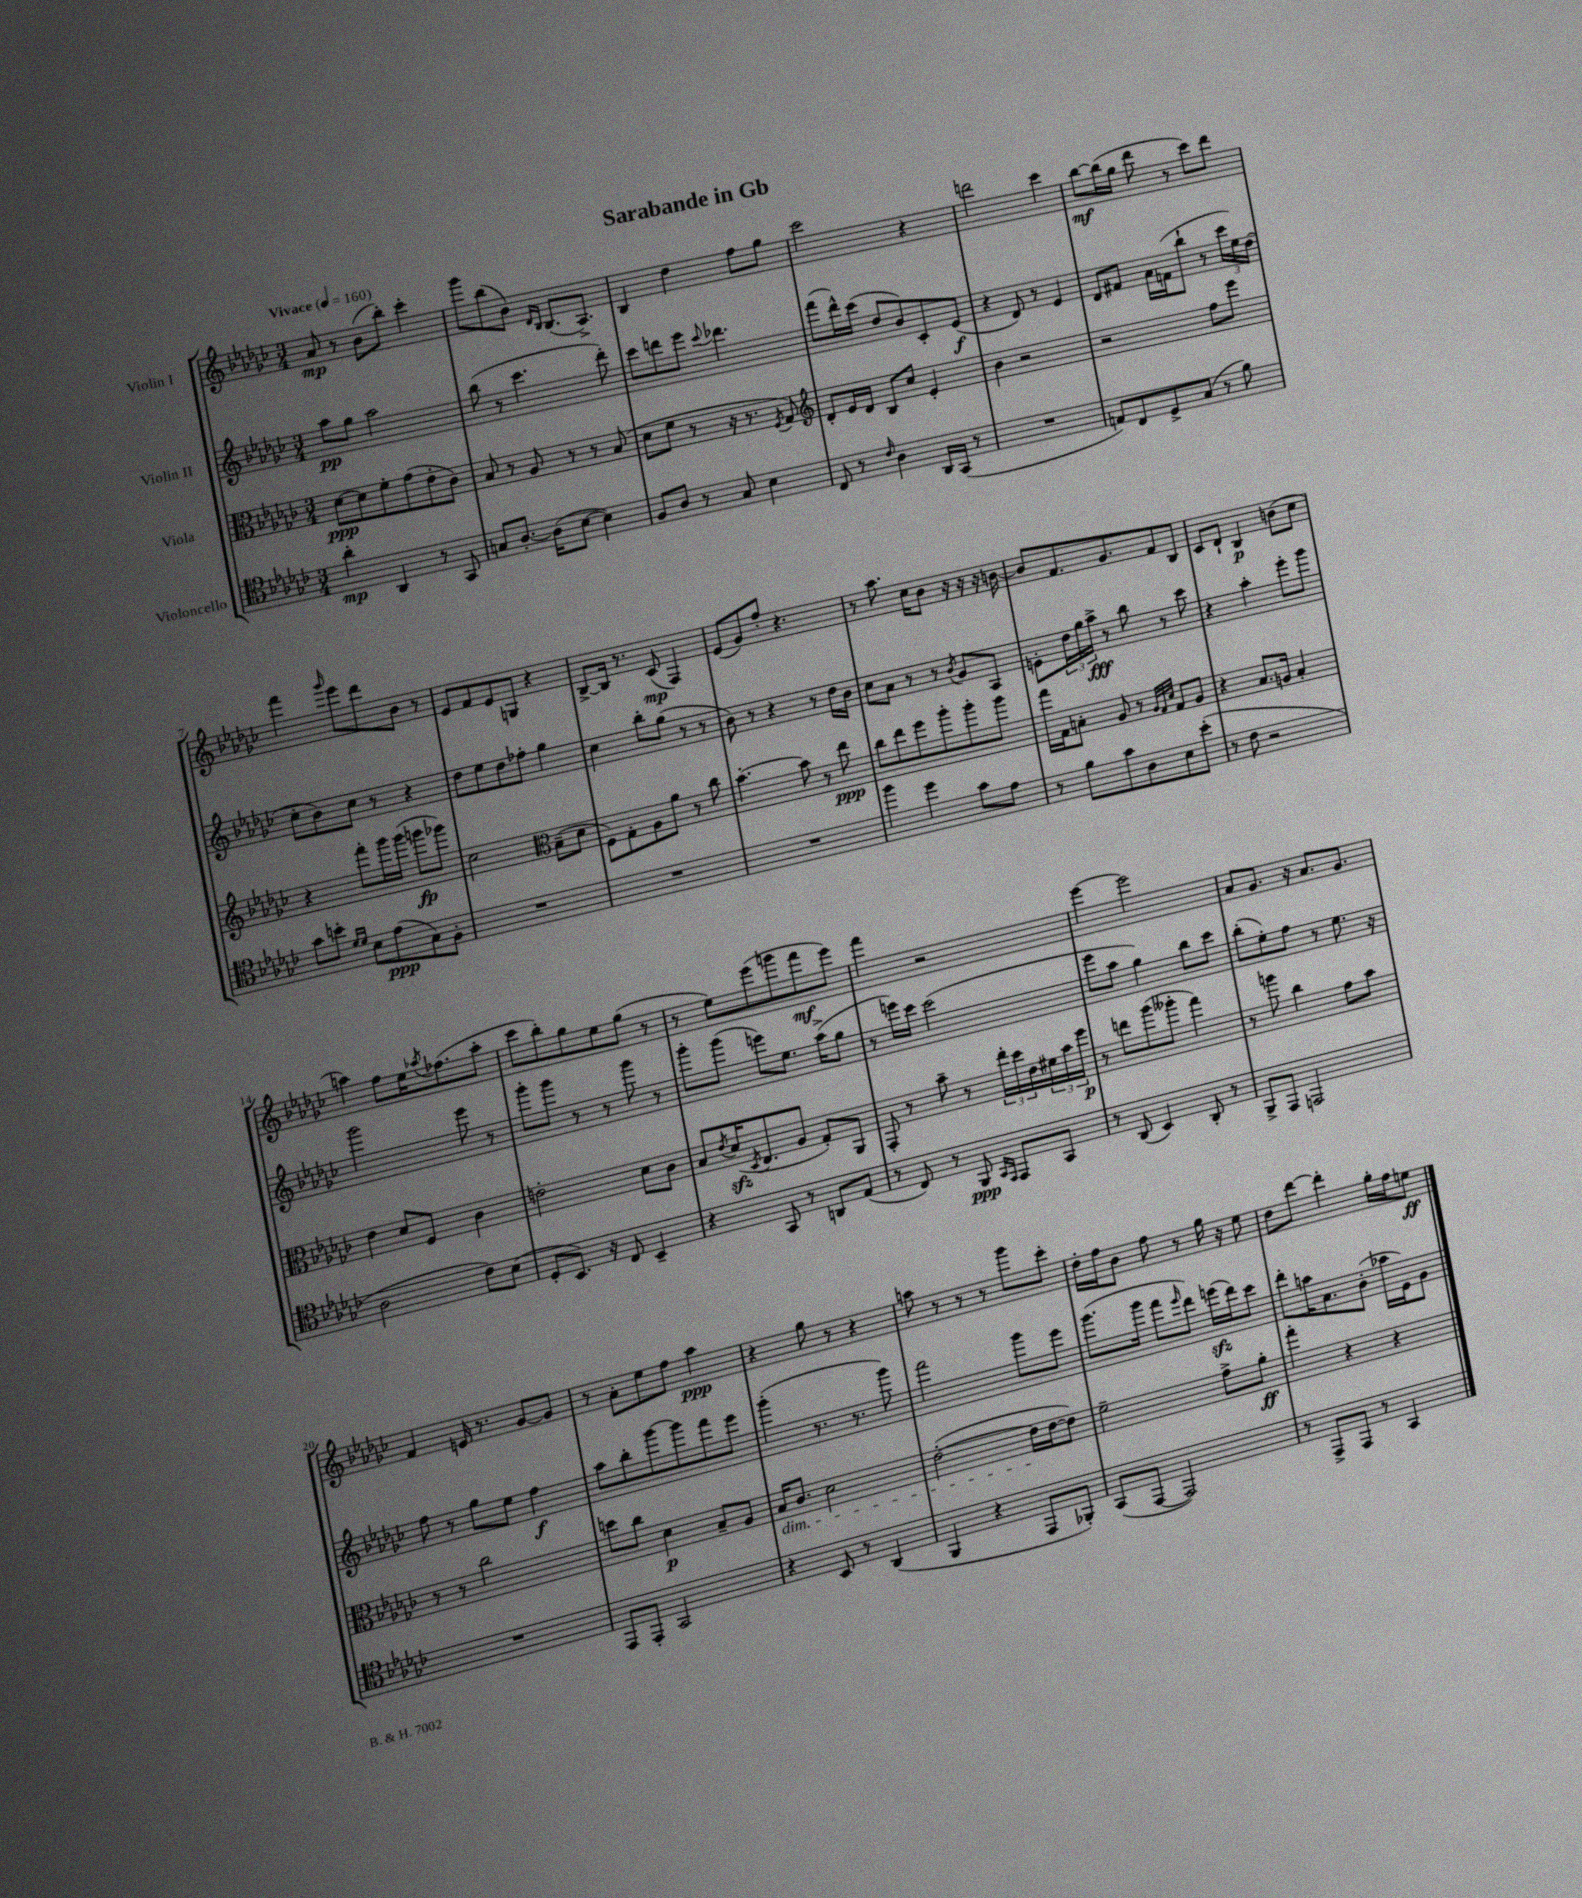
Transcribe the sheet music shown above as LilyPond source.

\header { title = "Sarabande in Gb" }
<<
\new StaffGroup <<
\new Staff = "s0" \with { instrumentName = "Violin I" } {
    \clef treble \key ges \major \numericTimeSignature \time 3/4 \tempo "Vivace" 4 = 160
    aes'8\mp r8 bes'8( bes''8-.) ces'''4-. |
    ges'''8 bes''8( bes'8) \grace { des'16 bes16 } bes8.( aes8.->) |
    bes4 des''4 f''8 ges''8 |
    ces'''2 r4 |
    d'''2 ces'''4 |
    bes''8~\mf bes''16( ges''16 des'''8 r8 ces'''8) des'''8 |
    f'''4 \grace { ges'''16 } ees'''8 des'''8 bes'8 r8 |
    ees'8 f'8 ees'8 g8 r4 |
    bes8~-> bes16 r8. ces'8\mp( f4) |
    ees'8( ges'8) f''8-. r4. |
    r8 aes''8. ces''16 bes'8 r16 r16 r16 b'16~ |
    b'8 f'8. ges'8. f'8 bes8 |
    ces'8 des'8-! bes4\p b'8( ces''8 |
    a''4) f''8 ees''16 \acciaccatura { aes''8 } fes''8.( aes''8-. |
    ces'''8 bes''8-.) ges''8 ees''8 ges''8( r8 |
    r8 ees''8) ees'''8( g'''8 f'''8\mf ees'''8) |
    f'''4 r2 |
    ees'''4~ ees'''2 |
    aes'8 ges'8. r16 aes'8. ges'8. |
    f'4 e'16 r8. ges'8~ ges'8 |
    r8 aes'8-. ees''8 f''8 aes''4\ppp |
    r4 ges''8 r8 r4 |
    a''8 r8 r8 r8 ges'''8 ces'''8-. |
    des''16-. f''16 bes'8 f''8 r8 ges''16 r16 ees''8 |
    des''8 des'''8~ des'''4-. ges''16-. f''16 e''8\ff \bar "|." |
}
\new Staff = "s1" \with { instrumentName = "Violin II" } {
    \clef treble \key ges \major \numericTimeSignature \time 3/4
    aes''8\pp ges''8 aes''2 |
    bes''8( r8 ces'''4. des'''8-.) |
    ces'''8 d'''8 ees'''8 \appoggiatura { ces'''8 } des'''4. |
    f'''8( des'''16-^) ces'''16( des''8 bes'8) ces'8-. ees'8\f( |
    r4 des'8) r8 ees'4 |
    des'8 fis'8 aes'16 f'16( bes''8-! r8 \tuplet 3/2 { ces'''16 ees''16) des''16( } |
    ces''8-. bes'8) ces''8 r8 r4 |
    des''8 ees''8 des''8 fes''8-. ges''4 |
    ces''4 bes''8-. ges''8( r8 r8 |
    bes'8) r8 r4 r8 des''16 bes'16 |
    ces''8 aes'8 r8 r8 \acciaccatura { bes'8 } ges'8 aes8 |
    e'8-. \tuplet 3/2 { des''16 ges''16 aes''16->\fff } r8 bes''8 r8 ces'''8 |
    r4 aes''4-. ees'''8-. ges'''8 |
    ges'''2 ees'''8 r8 |
    ges'''8-. ges'''8 r8 r8 ges'''8 r8 |
    ges'''8-. ges'''8( e'''8) ees''8. aes''16->( ges''8 |
    r8 e'''16) ces'''16 ces'''2( |
    ees'''8 aes''8 ges''4) bes''8 ces'''8 |
    bes''8-.( ees''8-.) f''8 r8 ees''8. r16 |
    f''8 r8 ges''8 ees''8 f''4\f |
    aes''8 bes''8-. ges'''8~ ges'''8 f'''8 ees'''8 |
    ges'''4-.( r8. r8. ges'''8) |
    f'''2 ges'''8 ees'''8 |
    ges'''8.( ges'''16 f'''8 \grace { ees'''16 } des'''8) e'''16\sfz( des'''16) ces'''8 |
    des'''8-. a''16 aes'8. bes'8-.( aes''16 ees'16) ges'8 \bar "|." |
}
\new Staff = "s2" \with { instrumentName = "Viola" } {
    \clef alto \key ges \major \numericTimeSignature \time 3/4
    des'8~\ppp des'8 f'8-. ges'8( ees'8-. ces'8) |
    bes8 r8 aes8 r8 r8 bes8( |
    des'8 f'8 r8 r16 r8. \acciaccatura { f8 } ges8) |
    \clef treble des'8-. ees'16 des'16 bes8 ces''8 ees'4-. |
    bes'4 r2 |
    r2 f''8 ees'''8 |
    r4 f'''8-. ges'''16 ges'''16( g'''8\fp ges'''8) |
    ces''2 \clef alto bes8--( des'8 |
    f8) ges8-. aes8 aes'8 r8 ces''8 |
    bes'4.~-. bes'8 r8 ees''8\ppp |
    ces''8 ees''8 f''8 aes''8-. aes''8-. aes''8 |
    ges''16 ges16 b8-. aes8 r8 \grace { aes32 ges32 des'32 } ges8 aes8 |
    r4 bes8. a16 bes4-. |
    ees'4 des'8 f8 ces'4 |
    e'2-. des'8 ces'8 |
    bes8 \acciaccatura { ees'8 } des'16\sfz( \acciaccatura { des8 } ees8. aes8 ges8-.) aes,8 |
    ges,8-. r8 bes'8-- r8 \tuplet 3/2 { ees''16-. des''16 ees'16 } \tuplet 3/2 { fis'16 bes'16 f''16\p } |
    r8 e''8 aes''8( aeses''8-. ges''4) |
    r8 a''8 ces''4 ges'8 bes'8 |
    r8 r8 ces''2 |
    d''8 ces''8 des'4\p bes8-- aes8 |
    bes16\dim ces'8. des'2 |
    ees'2~-.( ees'16\! ees'16~ ees'8) |
    f'2-- ges'8-> aes'8-.\ff |
    ges''4-. r4 r4 \bar "|." |
}
\new Staff = "s3" \with { instrumentName = "Violoncello" } {
    \clef tenor \key ges \major \numericTimeSignature \time 3/4
    aes'4-.\mp aes,4 r8 ges,8 |
    g8 aes8.~-. aes16( bes8~ bes4) |
    f8 aes8 r8 ges8 bes4 |
    ces8 r8 \grace { ces'16 } aes4 aes,16 ges,16( r8 |
    R2. |
    e8) ces8 des8-> ges8( r8 f'8) |
    ges'8 b'8-. \grace { des'16 des'16 } bes8 ees'8\ppp( ges8) f8-. |
    R2. |
    R2. |
    R2. |
    f''4 des''4 ges'8 ees'8 |
    r8 f'8 ges'8 aes8 bes8 bes'8-.( |
    r8 ces'8 r2 |
    aes2 ces'8) bes8( |
    des8-. bes,8.) r16 ces8 bes,4-- |
    r4 ges,8 r8 a,8 ees8( |
    r8 ces8) r8 f,8\ppp \grace { ges,16 ees,16 } ees,8 ges,8 |
    r8 aes,8( bes,4) aes,8-. r8 |
    f,8-> ees,8 e,2 |
    R2. |
    ees,8 ees,8-. ges,2 |
    r4 bes,8 r8 aes,4( |
    f,4 r4 ees,8 fes,8-.) |
    ges,8( ees,8~ ees,2) |
    r8 ees,8-> ees,8 r8 ges,4 \bar "|." |
}
>>
>>
